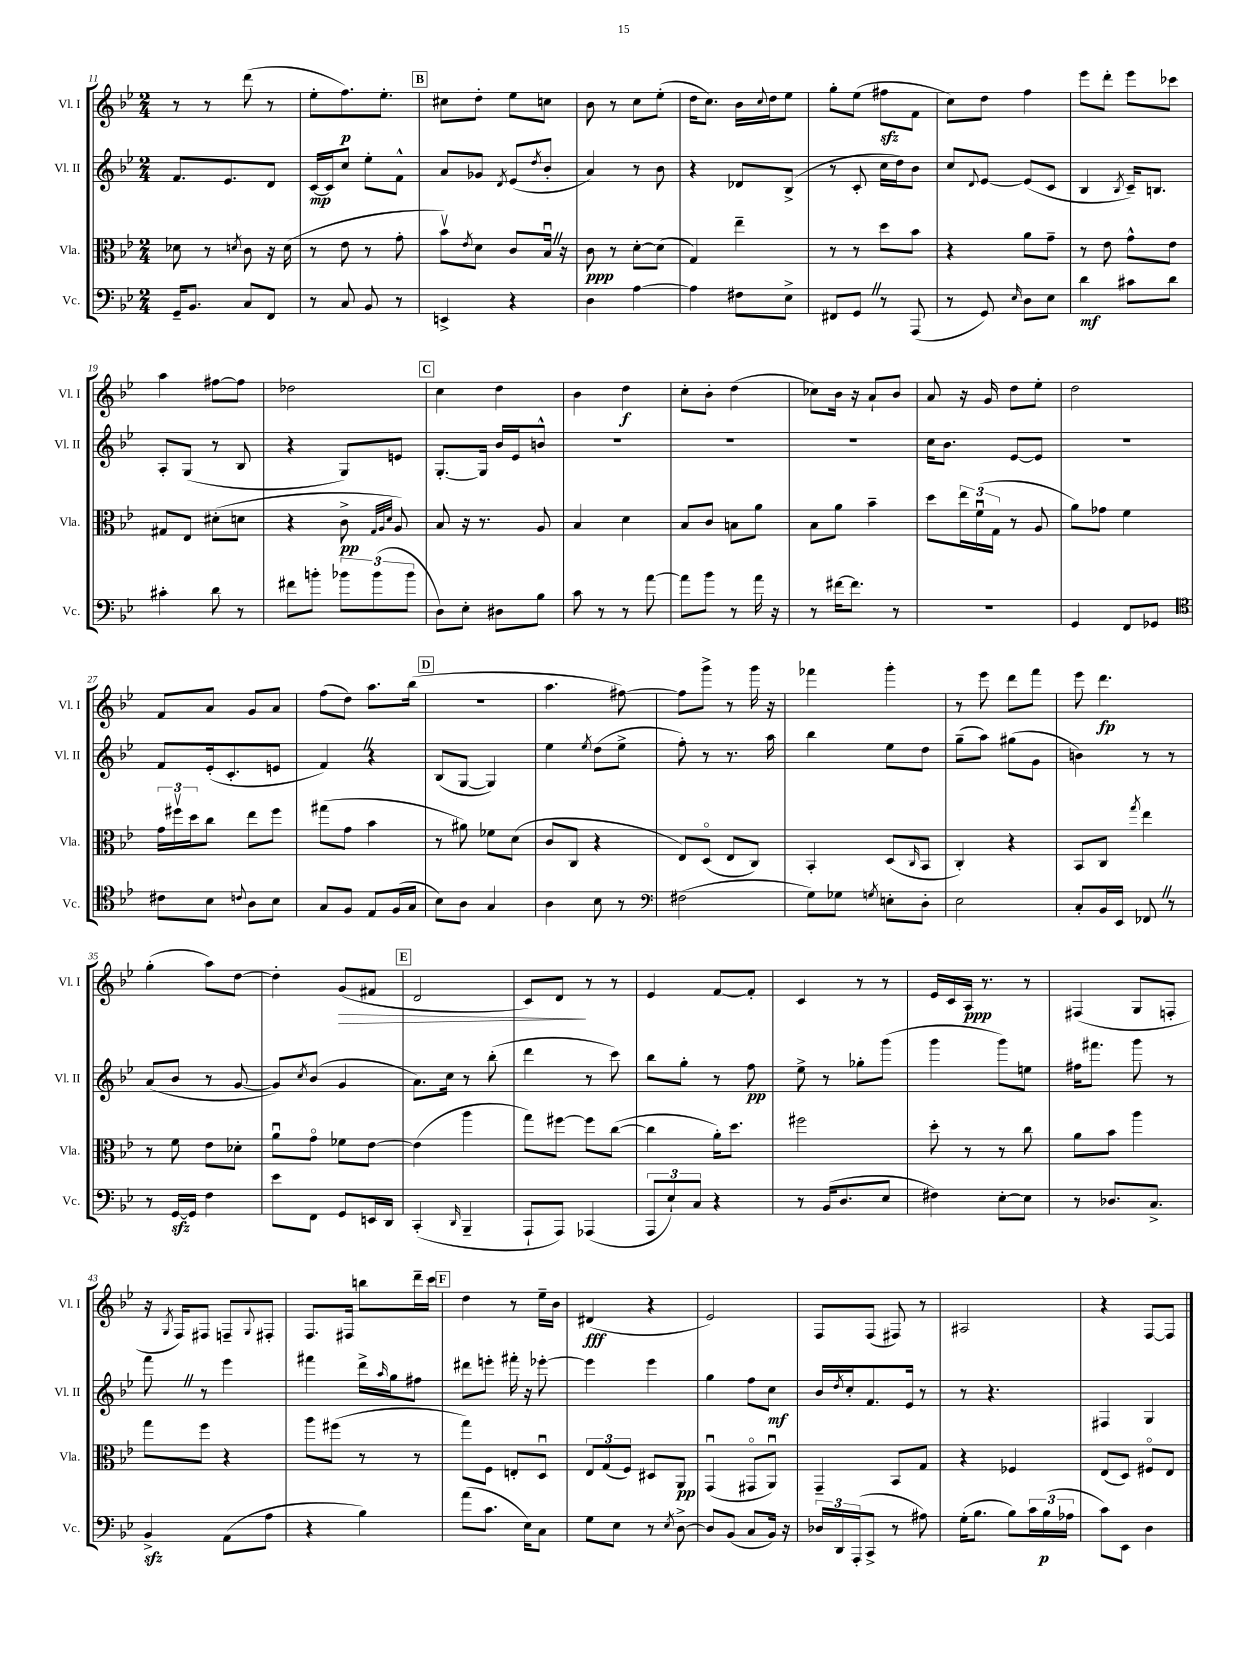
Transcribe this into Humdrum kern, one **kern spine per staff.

**kern	**kern	**kern	**kern
*staff4	*staff3	*staff2	*staff1
*clefF4	*clefC3	*clefG2	*clefG2
*k[b-e-]	*k[b-e-]	*k[b-e-]	*k[b-e-]
*M2/4	*M2/4	*M2/4	*M2/4
16GG~/LK	8d-\	8.f/L	8r
8.BB-/J	.	.	.
.	8r	.	8r
.	.	8.e-/	.
.	8qd/	.	.
8C/L	8c\	.	(8ddd\
8FF/J	16r	8d/J	8r
.	(16d\	.	.
=	=	=	=
8r	8r	[16c/LL	8ee-'\L
.	.	16c/]J	.
8C/	8e-\	8cc/J	8.ff\)
8BB-/	8r	8ee-'\L	.
.	.	.	8.ee-'\J
8r	8g'\	8f^^\J	.
=	=	=	=
4EE^/	8b-v\L)	8a/L	8cc#\L
.	8qe-/	.	.
.	8d\J	8g-/J	8dd'\J
.	.	8qd/	.
4r	8c/L	(8e-/L	8ee-\L
.	.	8qdd/	.
.	16B-u/Jk	8b-'/J	8cc\J
.	16r	.	.
=	=	=	=
4D\	8c\	4a/)	8b-\
.	8r	.	8r
[4A\	[8d'\L	8r	8cc\L
.	(8d\]J	8b-\	(8ee-'\J
=	=	=	=
4A\]	4G/)	4r	16dd\LK
.	.	.	8.cc\J)
8F#\L	4ee-~\	8d-/L	16b-\LL
.	.	.	8qqcc/
.	.	.	16dd\J
8E-^\J	.	(8B-^/J	8ee-\J
=	=	=	=
8FF#/L	8r	8r	8gg'\L
8GG/J	8r	8c'/	(8ee-\J
8r	8dd\L	16cc\LL	8ff#\L
.	.	16dd\J)	.
(8AAA/	8b-\J	8b-\J	8f\J
=	=	=	=
8r	4r	8cc/L	8cc\L)
.	.	8qqd/	.
8GG/)	.	[8e-/J	8dd\J
16qqE-/	.	.	.
8D\L	8a\L	(8e-/]L	4ff\
8E-\J	8g~\J	8c/J	.
=	=	=	=
4d\	8r	4B-/	8eee-\L
.	8e-\	.	8ddd'\J
.	.	8qB-/	.
8c#\L	8g^^\L	16c~/LK)	8eee-\L
.	.	8.B/J	.
8d\J	8e-\J	.	8ccc-\J
=	=	=	=
4c#'\	8G#/L	8A'/L	4aa\
.	8E-/J	(8G/J	.
8d\	(8d#'\L	8r	[8ff#\L
8r	8d\J	8B-/	8ff#\]J
=	=	=	=
8f#\L	4r	4r	2dd-\
8b'\J	.	.	.
12b-\L	8c^\	8G/L)	.
(12b-\	.	.	.
.	32qqG/LLL	.	.
.	32qqA/	.	.
.	32qqd/JJJ	.	.
.	8A/)	8e/J	.
12b-\J	.	.	.
=	=	=	=
8D\L)	8B-/	[8.G'/L	4cc\
8E-'\J	16r	.	.
.	8.r	16G/]Jk	.
8D#\L	.	16b-/LL	4dd\
.	.	16e-/J	.
8B-\J	8A/	8b^^/J	.
=	=	=	=
8c\	4B-/	2r	4b-\
8r	.	.	.
8r	4d\	.	4dd\
[8a\	.	.	.
=	=	=	=
8a\]L	8B-/L	2r	8cc'\L
8b-\J	8c/J	.	8b-'\J
8r	8B\L	.	(4dd\
16a\	8a\J	.	.
16r	.	.	.
=	=	=	=
8r	8B-\L	2r	8cc-\L)
[16f#\LK	8a\J	.	16b-\Jk
8.f#\]J	.	.	16r
.	4b-~\	.	8a`/L
8r	.	.	8b-/J
=	=	=	=
2r	8dd\L	16cc\LK	8a/
.	.	8.b-\J	.
.	24ee-\L	.	16r
.	(24fu\	.	.
.	.	.	16g/
.	24G\JJ	.	.
.	8r	[8e-/L	8dd\L
.	8A/	8e-/]J	8ee-'\J
=	=	=	=
4GG/	8a\L)	2r	2dd\
.	8g-\J	.	.
8FF/L	4f\	.	.
8GG-/J	.	.	.
=	=	=	=
*clefC4	*	*	*
8c#\L	24g\LL	8f/L	8f/L
.	24ff#v\	.	.
.	24dd\J	.	.
8B-\J	8cc\J	(16e-'/k	8a/J
.	.	8.c'/	.
8qqc/	.	.	.
8A\L	8ee-\L	.	8g/L
8B-\J	8ff#\J	8e/J	8a/J
=	=	=	=
8G/L	(8gg#\L	4f/)	(8ff\L
8F/J	8g\J	.	8dd\J)
8E-/L	4b-\	4r	8.aa\L
(16F/L	.	.	.
16G/JJ	.	.	(16bb-\Jk
=	=	=	=
8B-\L)	8r	(8B-/L	2r
8A\J	8a#\)	[8G/J	.
4G/	8f-\L	4G/])	.
.	(8d\J	.	.
=	=	=	=
4A\	8c/L	4ee-\	4.aa\
.	8C/J	.	.
.	.	8qee-/	.
8B-\	4r	(8dd\L	.
8r	.	8ee-^\J	[8ff#\)
=	=	=	=
*clefF4	*	*	*
(2F#\	8E-/L)	8ff'\)	8ff#\]L
.	(8Do/J	8r	8ggg^\J
.	8E-/L	8.r	8r
.	8C/J)	.	16ggg\
.	.	16aa\	16r
=	=	=	=
8G\L)	4BB-'/	4bb-\	4fff-\
8G-\J	.	.	.
8qG/	.	.	.
8E'\L	(8D/L	8ee-\L	4ggg'\
.	16qqC/	.	.
8D'\J	8BB-/J	8dd\J	.
=	=	=	=
2E-\	4C'/)	(8gg~\L	8r
.	.	8aa\J)	8eee-\
.	4r	(8gg#\L	8ddd\L
.	.	8g\J	8fff\J
=	=	=	=
8C'/L	8BB-/L	4b\)	8eee-\
16BB-/L	8C/J	.	4.ddd\
16EE-/JJ	.	.	.
.	8qgg/	.	.
8FF-/	4ee-\	8r	.
8r	.	8r	.
=	=	=	=
8r	8r	(8a/L	(4gg'\
[16GG/LL	8f\	8b-/J	.
16GG/]JJ	.	.	.
4F\	8e-\L	8r	8aa\L)
.	8d-'\J	[8g/	[8dd\J
=	=	=	=
8e-\L	8au\L	8g/]L)	4dd'\]
.	.	8qcc/	.
8FF\J	8go\J	(8b-/J	.
8GG/L	8f-\L	4g/	(8g/L
16EE/L	[8e-\J	.	8f#/J
16DD/JJ	.	.	.
=	=	=	=
(4CC'/	(4e-\]	8.a\L)	2d/
.	.	16cc\Jk	.
16qqDD/	.	.	.
4BBB-~/	4aa\	8r	.
.	.	(8bb-'\	.
=	=	=	=
8AAA`/L	8gg\L)	4ddd\	8c/L)
8AAA/J)	[8ff#\J	.	8d/J
(4AAA-/	8ff#\]L	8r	8r
.	([8cc\J	8ccc\)	8r
=	=	=	=
12AAA/L	4cc\]	8bb-\L	4e-/
12E-`/)	.	.	.
.	.	8gg'\J	.
12C/J	.	.	.
4r	16a'\LK)	8r	[8f/L
.	8.dd\J	.	.
.	.	8ff\	8f'/]J
=	=	=	=
8r	2ff#\	8ee-^\	4c/
(16BB-/LK	.	8r	.
8.D/	.	.	.
.	.	8gg-'\L	8r
8E-/J	.	(8ggg\J	8r
=	=	=	=
4F#\)	8dd'\	4ggg\	16e-/LL
.	.	.	16c/
.	8r	.	16A/JJ
.	.	.	8.r
[8E-'\L	8r	8ggg\L)	.
8E-\]J	8cc\	8ee\J	8r
=	=	=	=
8r	8a\L	16ff#\LK	(4F#/
.	.	8.fff#\J	.
8.D-/L	8b-\J	.	.
.	4aa\	8ggg\	8G/L
8.C^/J	.	.	.
.	.	8r	8F'/J
=	=	=	=
4BB-^/	8gg\L	8fff\	16r
.	.	.	8qG/
.	.	.	16F/LK)
.	8ff\J	8r	8F#/J
(8AA\L	4r	4eee-\	8F~/L
.	.	.	8qqG/
8A\J	.	.	8F#'/J
=	=	=	=
4r	8aa\L	4fff#\	8.F/L
.	(8ff#\J	.	.
.	.	.	16F#/Jk
4B-\)	8r	16ddd^\LL	8bb\L
.	.	16qqaa/	.
.	.	16gg\J	.
.	8r	8ff#\J	16ddd~\L
.	.	.	16ccc\JJ
=	=	=	=
(8a\L	8gg\L)	8ddd#\L	4dd\
8.c\J	8F\J	8eee'\J	.
.	8E'/L	16fff#'\	8r
16E-\LK)	.	16r	.
8C\J	8Du/J	[8eee-'\	16ee-~\LL
.	.	.	16b-\JJ
=	=	=	=
8G\L	12E-/L	4eee-\]	(4d#/
.	(12G/	.	.
8E-\J	.	.	.
.	12F/J)	.	.
8r	8D#/L	4eee-\	4r
8qE-/	.	.	.
[8D^\	8AA/J	.	.
=	=	=	=
8D/]L	(4GGu/	4gg\	2e-/)
(8BB-/J	.	.	.
8C/L	8GG#o/L	8ff\L	.
16BB-/Jk)	8AAu/J)	8cc\J	.
16r	.	.	.
=	=	=	=
24D-/LL	4GG~/	16b-/LL	8F/L
24DD/	.	.	.
.	.	8qdd/	.
.	.	16cc'/J	.
(24AAA'/J	.	.	.
8CC^/J	.	8.f/	(8F/J
8r	8BB-/L	.	8F#/)
.	.	16e-/Jk	.
8A#\)	8G/J	8r	8r
=	=	=	=
(16G'\LK	4r	8r	2A#/
8.B-\J	.	.	.
.	.	4.r	.
8B-\L)	4F-/	.	.
24c\L	.	.	.
(24B-\	.	.	.
24A-\JJ	.	.	.
=	=	=	=
8c\L)	(8E-/L	4F#/	4r
8EE-\J	8D/J)	.	.
4D\	8F#o/L	4G/	[8F/L
.	8E-/J	.	8F/]J
==	==	==	==
*-	*-	*-	*-
